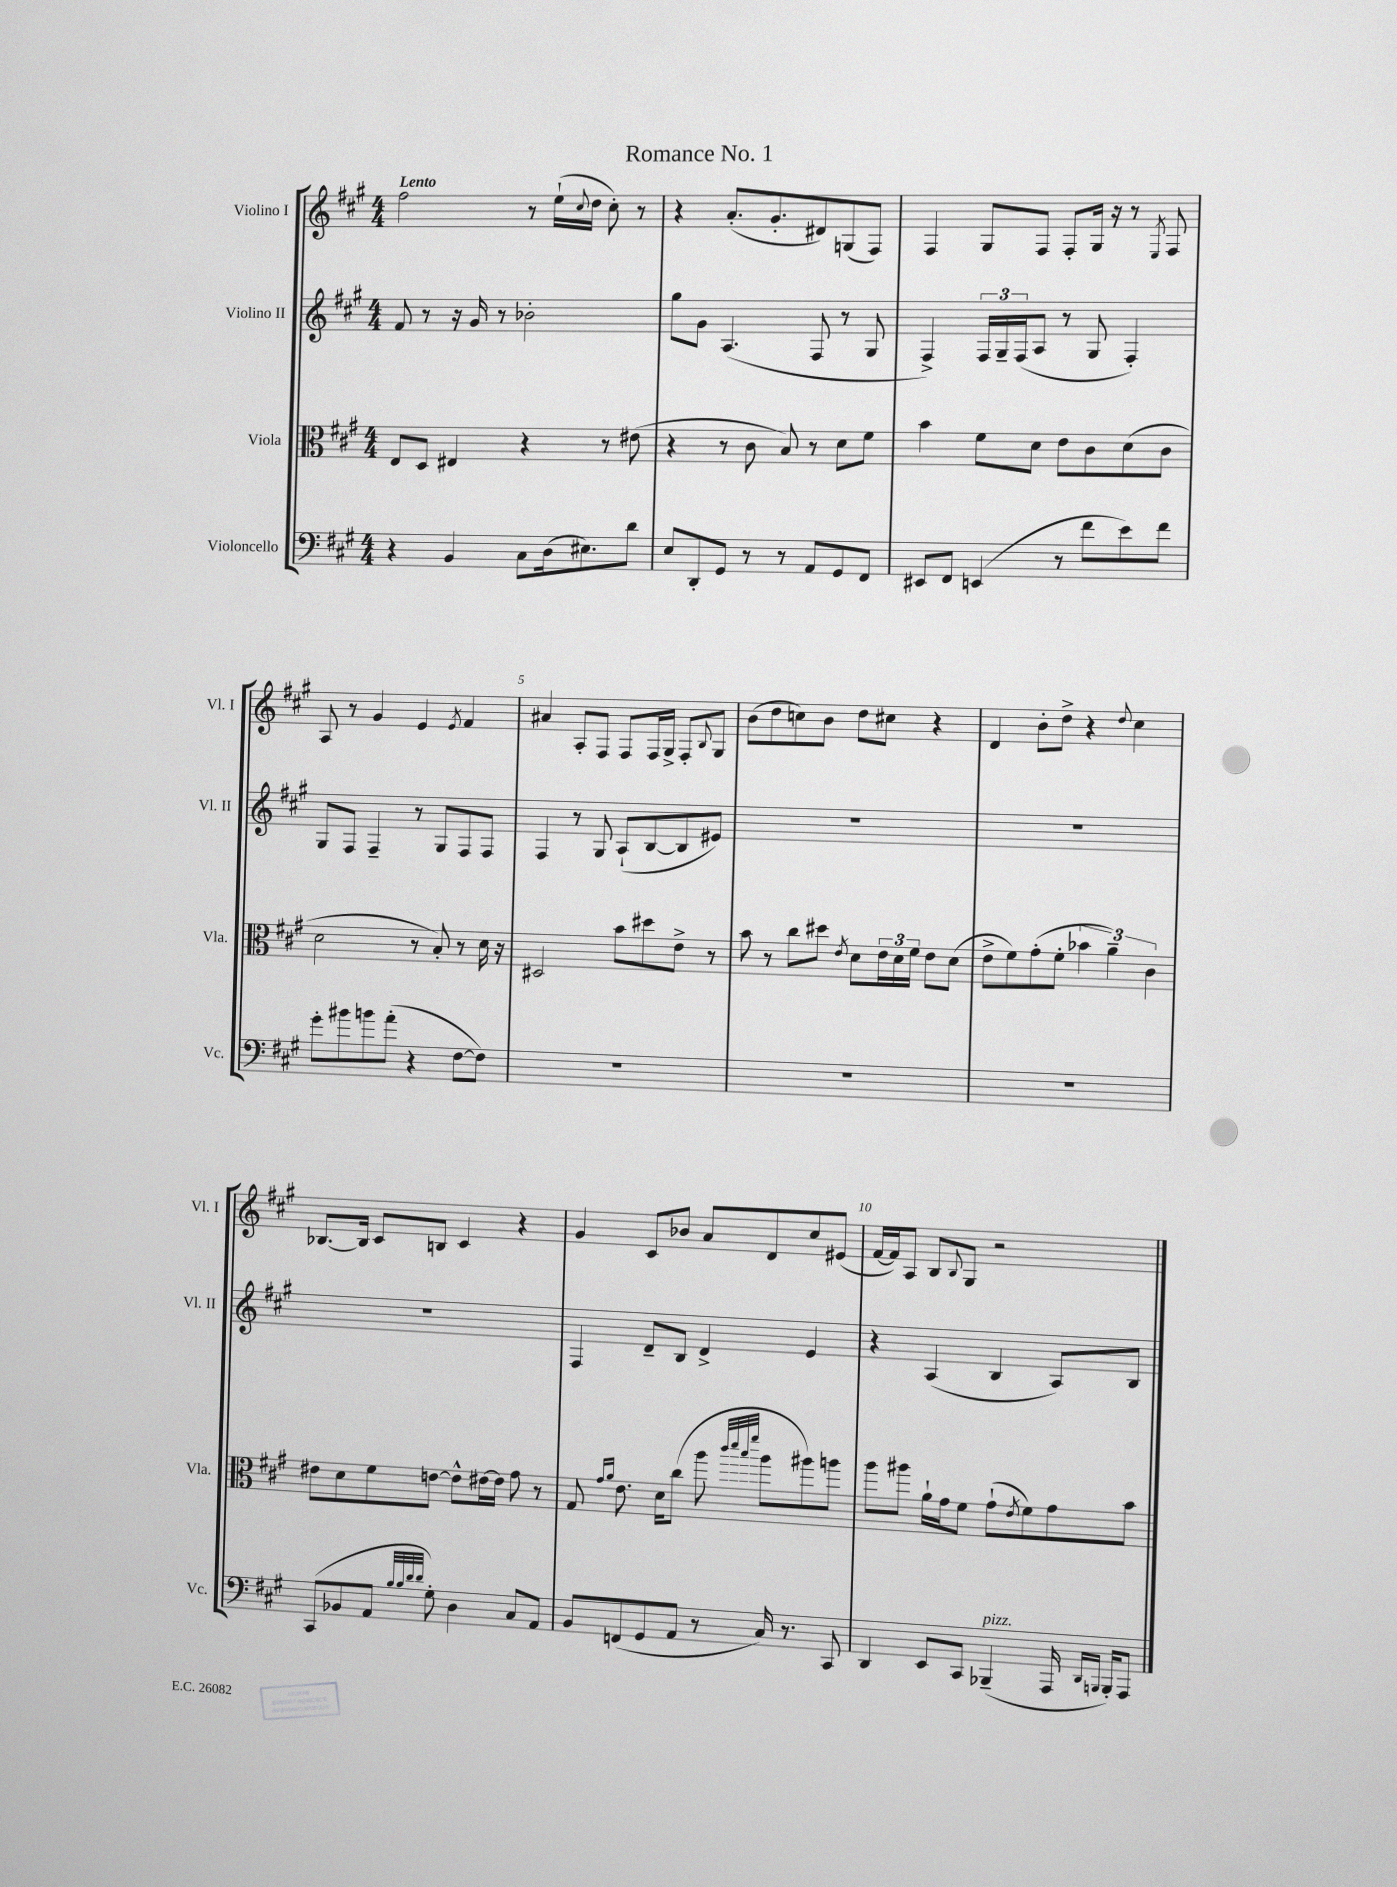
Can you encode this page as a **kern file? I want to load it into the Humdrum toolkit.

**kern	**kern	**kern	**kern
*part4	*part3	*part2	*part1
*staff4	*staff3	*staff2	*staff1
*I"Violoncello	*I"Viola	*I"Violino II	*I"Violino I
*I'Vc.	*I'Vla.	*I'Vl. II	*I'Vl. I
*clefF4	*clefC3	*clefG2	*clefG2
*k[f#c#g#]	*k[f#c#g#]	*k[f#c#g#]	*k[f#c#g#]
*M4/4	*M4/4	*M4/4	*M4/4
=1	=1	=1	=1
!	!	!	!LO:TX:a:B:t=Lento
4r	8E/L	8f#/	2ff#\
.	8D/J	8r	.
4BB/	4E#X/	16r	.
.	.	16g#/	.
.	.	8r	.
8C#\L	4r	2b-X'\	8r
(16D\k	.	.	(16ee`\LL
.	.	.	8qqcc#/
8.E#X\)	.	.	16dd\JJ
.	8r	.	8cc#'\)
8d\J	(8e#X\	.	8r
=2	=2	=2	=2
8E/L	4r	8gg#\L	4r
8DD'/	.	8g#\J	.
8GG#/J	8r	(4.A/	(8.a'/L
8r	8c#\	.	.
.	.	.	8.g#'/
8r	8B/)	.	.
8AA/L	8r	8F#/	8d#X/)
8GG#/	8d\L	8r	(8Gn/
8FF#/J	8f#\J	8G#/	8F#/J)
=3	=3	=3	=3
8EE#X/L	4b\	4F#^/)	4F#/
8FF#/J	.	.	.
(4EEn/	8f#\L	24F#/LL	8G#/L
.	.	24G#~/	.
.	.	(24F#/J	.
.	8d\J	8A/J	8F#/J
8r	8e\L	8r	8F#'/L
8f#\L	8c#\	8G#/	16G#/Jk
.	.	.	16r
8e\)	(8d\	4F#'/)	8r
.	.	.	8qE/
8f#\J	8c#\J	.	8F#/
!!LO:LB:g=z
=4	=4	=4	=4
8g#'\L	2d\	8G#/L	8A/
8b#X\	.	8F#/J	8r
8bn\	.	4F#~/	4g#/
(8a'\J	.	.	.
4r	8r	8r	4e/
.	8B'/)	8G#/L	.
.	.	.	8qe/
[8F#\L	8r	8F#/	4f#/
8F#\J])	16d\	8F#/J	.
.	16r	.	.
=5	=5	=5	=5
1r	2D#X/	4F#/	4a#X/
.	.	8r	8A'/L
.	.	8G#/	8F#/J
.	8b\L	(8A`/L	8F#/L
.	8dd#X\	[8B/	16F#/L
.	.	.	16G#^/JJ
.	8e^\J	8B/]	8F#'/L
.	.	.	8qqB/
.	8r	8e#X/J)	8G#/J
=6	=6	=6	=6
1r	8b\	1r	(8b\L
.	8r	.	8dd\
.	8cc#\L	.	8ccn\)
.	8dd#X\J	.	8b\J
.	8qe/	.	.
.	8d\L	.	8dd\L
.	24e\L	.	8cc#X\J
.	24d\	.	.
.	24f#\JJ	.	.
.	8e\L	.	4r
.	(8d\J	.	.
=7	=7	=7	=7
1r	8e^\L	1r	4d/
.	8f#\)	.	.
.	(8g#'\	.	8b'\L
.	8f#'\J	.	8dd^\J
.	6b-X\	.	4r
.	6a~\)	.	.
.	.	.	8qqdd/
.	.	.	4cc#\
.	6c#\	.	.
!!LO:LB:g=z
=8	=8	=8	=8
(8CC#/L	8e#X\L	1r	[8.B-X/L
8BB-X/	8d\	.	.
.	.	.	16B-/Jk]
8AA/J	8f#\	.	8c#/L
32qqB/LLL	.	.	.
32qqB/	.	.	.
32qqd/	.	.	.
32qqd/JJJ	.	.	.
8G#'\)	[8en\J	.	8Bn/J
4D\	8e^^\L]	.	4c#/
.	[16e#X\L	.	.
.	16e#\JJ]	.	.
8C#/L	8g#\	.	4r
8AA/J	8r	.	.
=9	=9	=9	=9
8BB/L	8G#/	4F#/	4g#/
.	16qqg#/LL	.	.
.	16qqa/JJ	.	.
(8FFn/	8.e\	.	.
8GG#/	.	8d~/L	8c#/L
.	16d\KL	.	.
8AA/J	(8cc#\J	8B/J	8b-X/J
8r	8aa\	4d^/	8a/L
.	32qqccc#/LLL	.	.
.	32qqddd/	.	.
.	32qqbb/	.	.
.	32qqfff#/JJJ	.	.
16C#/)	8aa\L	.	8d/
8.r	.	.	.
.	8aa#X\)	4e/	8cc#/
8CC#/	8aan\J	.	(8e#X/J
=10	=10	=10	=10
4DD/	8aa\L	4r	[16f#/LL
.	.	.	16f#/J])
.	8aa#X\J	.	8A/J
8EE/L	16a`\LL	(4A/	8B/L
.	16g#\J	.	.
.	.	.	8qqB/
8CC#/J	8f#\J	.	8G#/J
!LO:TX:a:i:t=pizz.	!	!	!
(4BBB-X~/	(8g#`\L	4B/	2r
.	8qe/	.	.
.	8f#\)	.	.
16AAA/	8g#\	8A/L)	.
16qqDD/LL	.	.	.
16qqBBBn/JJ	.	.	.
16BBB'/KL)	.	.	.
8AAA/J	8b\J	8B/J	.
==	==	==	==
*-	*-	*-	*-
